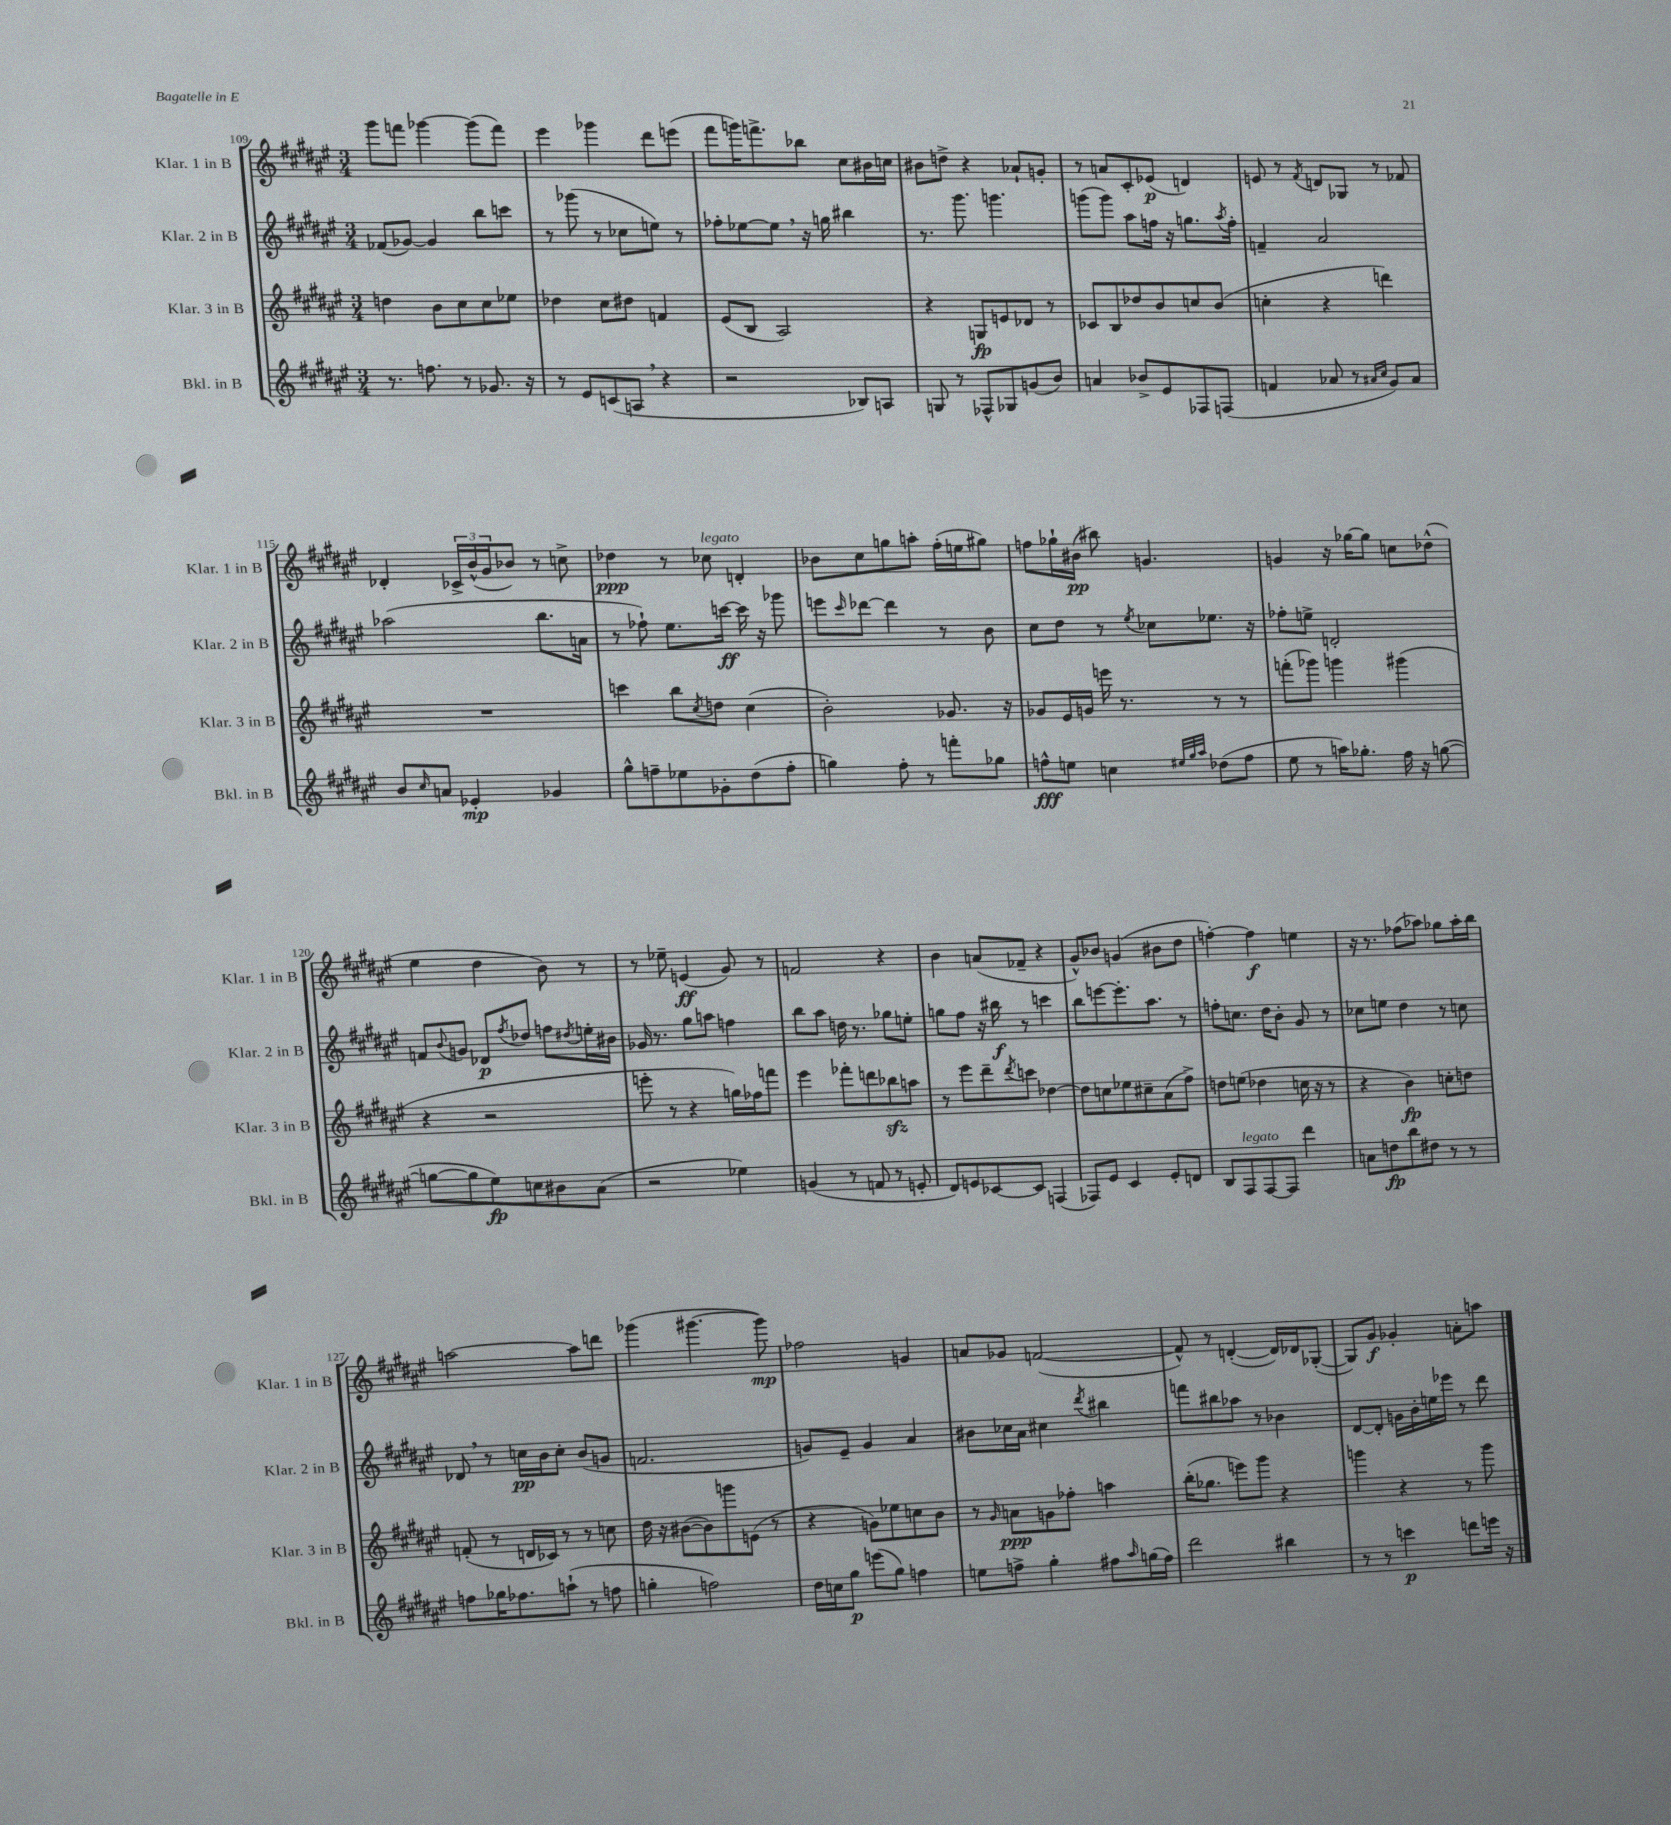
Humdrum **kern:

**kern	**dynam	**kern	**dynam	**kern	**dynam	**kern	**dynam
*part4	*part4	*part3	*part3	*part2	*part2	*part1	*part1
*staff4	*staff4	*staff3	*staff3	*staff2	*staff2	*staff1	*staff1
*I"Bkl. in B	*	*I"Klar. 3 in B	*	*I"Klar. 2 in B	*	*I"Klar. 1 in B	*
*I'Bkl. in B	*	*I'Klar. 3 in B	*	*I'Klar. 2 in B	*	*I'Klar. 1 in B	*
*clefG2	*	*clefG2	*	*clefG2	*	*clefG2	*
*k[f#c#g#d#a#e#]	*	*k[f#c#g#d#a#e#]	*	*k[f#c#g#d#a#e#]	*	*k[f#c#g#d#a#e#]	*
*M3/4	*	*M3/4	*	*M3/4	*	*M3/4	*
=109	=109	=109	=109	=109	=109	=109	=109
8.r	.	4ddn\	.	(8f-X/L	.	8ggg#\L	.
.	.	.	.	[8g-X/J)	.	8fffn\J	.
8.ffn\	.	.	.	.	.	.	.
.	.	8b\L	.	4g-/]	.	[4ggg-X\	.
8r	.	8cc#\	.	.	.	.	.
8.g-X/	.	8cc#\	.	8bb\L	.	(8ggg-\L]	.
.	.	8ee-X\J	.	8cccn\J	.	8fff\J)	.
16r	.	.	.	.	.	.	.
=110	=110	=110	=110	=110	=110	=110	=110
8r	.	4dd-X\	.	8r	.	4eee#\	.
8e#/L	.	.	.	(8ggg-X\	.	.	.
(8cn/	.	8cc#\L	.	8r	.	4ggg-X\	.
8An,/J	.	8dd#X\J	.	8cc-X\L	.	.	.
4r	.	4fn/	.	8een\J)	.	8ddd#\L	.
.	.	.	.	8r	.	(8eeen\J	.
=111	=111	=111	=111	=111	=111	=111	=111
2r	.	(8e#/L	.	8ff-X'\L	.	8fff#\L	.
.	.	8B/J	.	[8ee-X\	.	16gggn\K)	.
.	.	.	.	.	.	8.fffn^\	.
.	.	2A#/)	.	8ee-,\J]	.	.	.
.	.	.	.	16r	.	8bb-X\J	.
.	.	.	.	16ggn\	.	.	.
8B-X/L)	.	.	.	4bb#X\	.	8cc#\L	.
8An/J	.	.	.	.	.	16b#X\L	.
.	.	.	.	.	.	16ccn\JJ	.
=112	=112	=112	=112	=112	=112	=112	=112
8Gn/	.	4r	.	8.r	.	8b#X\L	.
8r	.	.	.	.	.	8ddn^\J	.
.	.	.	.	8.ggg#\	.	.	.
8F-X^^/L	.	8Gn/L	fp	.	.	4r	.
8G-X/	.	8en/	.	4.gggn\	.	.	.
(8gn/	.	8d-X/J	.	.	.	8a-X`/L	.
8b/J)	.	8r	.	.	.	8gn'/J	.
=113	=113	=113	=113	=113	=113	=113	=113
4an/	.	8c-X/L	.	(8gggn\L	.	8r	.
.	.	8B/	.	8ggg\J)	.	8an/L	.
8b-X^/L	.	8dd-X/	.	8aa#\L	.	8c#'/	.
8e#/	.	8b/	.	16ffn\Jk	.	(8e-X/J	p
.	.	.	.	16r	.	.	.
8F-X/	.	8ccn/	.	8.ggn\L	.	4dn/)	.
(8Fn/J	.	(8b/J	.	.	.	.	.
.	.	.	.	8qaa#/	.	.	.
.	.	.	.	16ff'\Jk	.	.	.
=114	=114	=114	=114	=114	=114	=114	=114
4fn/	.	4ccn'\	.	4fn~/	.	8en/	.
.	.	.	.	.	.	8r	.
.	.	.	.	.	.	8qf#/	.
8a-X/	.	4r	.	2a#/	.	8dn/L	.
8r	.	.	.	.	.	8G-X/J	.
16qqa#X/LL	.	.	.	.	.	.	.
16qqcc#/JJ	.	.	.	.	.	.	.
8g#/L)	.	4dddn\)	.	.	.	8r	.
8a#/J	.	.	.	.	.	8f-X/	.
!!LO:LB:g=z
=115	=115	=115	=115	=115	=115	=115	=115
8b/L	.	2.r	.	(2aa-X\	.	4d-X'/	.
16qqcc#/	.	.	.	.	.	.	.
8an/J	.	.	.	.	.	.	.
4e-X'/	mp	.	.	.	.	24c-X^/LL	.
.	.	.	.	.	.	(24b^^/	.
.	.	.	.	.	.	24g#/J	.
.	.	.	.	.	.	8b-X/J)	.
4g-X/	.	.	.	8.bb\L	.	8r	.
.	.	.	.	.	.	8ccn^\	.
.	.	.	.	16an\Jk	.	.	.
=116	=116	=116	=116	=116	=116	=116	=116
8gg#^^\L	.	4cccn\	.	8r	.	4dd-X\	ppp
8ffn~\	.	.	.	8ff-X`\)	.	.	.
8ee-X\	.	8bb\L	.	8.ee#\L	.	8r	.
.	.	8qcc#/	.	.	.	.	.
!	!	!	!	!	!	!LO:TX:a:i:t=legato	!
8g-X'\	.	8ddn\J	.	.	.	8cc-X\	.
.	.	.	.	[16cccn\Jk	ff	.	.
(8dd#\	.	(4cc#\	.	16ccc\]	.	4dn'/	.
.	.	.	.	16r	.	.	.
8ff'\J	.	.	.	8ggg-X\	.	.	.
=117	=117	=117	=117	=117	=117	=117	=117
4ggn\)	.	2b'\)	.	8eeen\L	.	8b-X\L	.
.	.	.	.	16qqccc#/	.	.	.
.	.	.	.	[8ddd-X\J	.	8cc#\	.
8ff#'\	.	.	.	4ddd-\]	.	8ggn\	.
8r	.	.	.	.	.	8aan'\J	.
8fffn'\L	.	8.g-X/	.	8r	.	(16ff#'\LL	.
.	.	.	.	.	.	16een\J	.
8gg-X\J	.	.	.	8b\	.	8gg#X\J)	.
.	.	16r	.	.	.	.	.
=118	=118	=118	=118	=118	=118	=118	=118
8ffn^^\L	fff	8g-X/L	.	8cc#\L	.	8ffn\L	.
8een\J	.	16e#/L	.	8dd#\J	.	16gg-X`\L	.
.	.	16gn/JJ	.	.	.	(16b#X\JJ	pp
4ccn\	.	16eeen\	.	8r	.	8bb#X\)	.
.	.	8.r	.	.	.	.	.
.	.	.	.	8qee#/	.	.	.
.	.	.	.	8cc-X\L	.	4.gn/	.
32qqee#X/LLL	.	.	.	.	.	.	.
32qqgg#/	.	.	.	.	.	.	.
32qqaa#/JJJ	.	.	.	.	.	.	.
(8dd-X\L	.	8r	.	8.ee-X\J	.	.	.
8ff\J	.	8r	.	.	.	.	.
.	.	.	.	16r	.	.	.
=119	=119	=119	=119	=119	=119	=119	=119
8ee#\	.	(8fffn'\L	.	8ff-X'\L	.	4gn/	.
8r	.	8ggg-X\J)	.	8een^\J	.	.	.
16aan\KL)	.	4gggn\	.	2dn'/	.	16r	.
8.gg-X'\J	.	.	.	.	.	[16gg-X\KL	.
.	.	.	.	.	.	8gg-\J]	.
16ff#\	.	(4ggg#X\	.	.	.	8ccn\L	.
16r	.	.	.	.	.	.	.
([8ggn\	.	.	.	.	.	(8dd-X^^\J	.
!!LO:LB:g=z
=120	=120	=120	=120	=120	=120	=120	=120
8ggn\L_	.	4r	.	8fn/L	.	4ee#\	.
.	.	.	.	8qqb/	.	.	.
8gg\]	.	.	.	8gn/J	.	.	.
8ee#\)	fp	2r	.	8d-X/L	p	4dd#\	.
.	.	.	.	8qff#/	.	.	.
8ccn\	.	.	.	8dd-X/J	.	.	.
8b#X\	.	.	.	8ffn\L	.	8b\)	.
.	.	.	.	8qdd#X/	.	.	.
(8a#\J	.	.	.	16een'\L	.	8r	.
.	.	.	.	16b#X\JJ	.	.	.
=121	=121	=121	=121	=121	=121	=121	=121
2r	.	8eeen'\	.	16g-X/	.	8r	.
.	.	.	.	8.r	.	.	.
.	.	8r	.	.	.	8ee-X~\	.
.	.	4r	.	8gg#\L	.	(4en/	ff
.	.	.	.	8aan\J	.	.	.
4ee-X\)	.	16ggn\LL)	.	4ffn\	.	8g#/)	.
.	.	16ff-X\J	.	.	.	.	.
.	.	8fffn\J	.	.	.	8r	.
=122	=122	=122	=122	=122	=122	=122	=122
(4gn/	.	4eee#\	.	8bb\L	.	2fn/	.
.	.	.	.	8aa#\J	.	.	.
8r	.	8fff-X'\L	.	16ddn\	.	.	.
.	.	.	.	8.r	.	.	.
8fn/	.	8dddn\	.	.	.	.	.
8r	.	8bb-Xzz\	.	8gg-X\L	.	4r	.
8en'/	.	8aan\J	.	8een'\J	.	.	.
=123	=123	=123	=123	=123	=123	=123	=123
8d#/L)	.	8r	.	8ggn\L	.	4b\	.
8en/	.	8eee#\L	.	8ff#\J	.	.	.
[8c-X/	.	8ddd#~\	.	16r	.	(8an/L	.
.	.	.	.	16bb#X\	f	.	.
.	.	8qddd#/	.	.	.	.	.
8c-/J]	.	8cccn\J	.	8r	.	8f-X~/J	.
(4Fn/	.	[4dd-X\	.	4cccn\	.	4r	.
=124	=124	=124	=124	=124	=124	=124	=124
8F-X/L)	.	8dd-\L]	.	8bb\L	.	8g#^^/L)	.
8e#/J	.	8ccn\	.	[8eeen\	.	8b-X/J	.
4c#/	.	8ee-X\	.	8.eee'\]	.	(4gn/	.
.	.	8cc#X~\	.	.	.	.	.
.	.	.	.	8.aa#\J	.	.	.
8e#'/L	.	(8a#\	.	.	.	8b#X\L	.
8dn/J	.	8ff#^\J)	.	8r	.	8dd#\J	.
=125	=125	=125	=125	=125	=125	=125	=125
8B/L	.	8ddn\L	.	8ffn'\L	.	[4ffn'\)	.
!LO:TX:a:i:t=legato	!	!	!	!	!	!	!
8F#/	.	(8een\J	.	8.ccn\J	.	.	.
[8F#/	.	4dd-X\	.	.	.	4ff\]	f
.	.	.	.	16dd#\KL	.	.	.
8F#/J]	.	.	.	8b'\J	.	.	.
4ddd#\	.	16ccn\	.	8g#/	.	4een\	.
.	.	16r	.	.	.	.	.
.	.	8r	.	8r	.	.	.
=126	=126	=126	=126	=126	=126	=126	=126
8an\L	.	4r	.	8cc-X\L	.	16r	.
.	.	.	.	.	.	8.r	.
8ddn\	fp	.	.	8een\J	.	.	.
8bb\	.	4b\)	fp	4dd#\	.	(8ff-X\L	.
8dd#X\J	.	.	.	.	.	8aa-X\J)	.
8r	.	8ccn'\L	.	8r	.	8gg-X\L	.
8r	.	8ddn\J	.	8ccn\	.	16aa-'\L	.
.	.	.	.	.	.	16bb\JJ	.
!!LO:LB:g=z
=127	=127	=127	=127	=127	=127	=127	=127
8ffn\L	.	(8fn'/	.	8d-X,/	.	[2aan\	.
16gg-X\K	.	8r	.	8r	.	.	.
8.ff-X\	.	.	.	.	.	.	.
.	.	16dn/LL	.	16ccn\LL	pp	.	.
.	.	16c-X/JJ)	.	16b\J	.	.	.
(8aan`\J	.	8r	.	8cc'\J	.	.	.
8r	.	8r	.	(8b/L	.	8aa\L]	.
8ffn\	.	8ccn\	.	8gn/J	.	8dddn\J	.
=128	=128	=128	=128	=128	=128	=128	=128
4ggn'\	.	16dd#\	.	2.fn/	.	(4ggg-X\	.
.	.	16r	.	.	.	.	.
.	.	([8b#X\L	.	.	.	.	.
2ffn\)	.	8b#\])	.	.	.	[4.ggg#X\	.
.	.	8gggn\	.	.	.	.	.
.	.	(8en\J	.	.	.	.	.
.	.	8r	.	.	.	8ggg#\])	mp
=129	=129	=129	=129	=129	=129	=129	=129
16dd#\LL	.	4r	.	8gn/L)	.	2ff-X\	.
16ccn\J	.	.	.	.	.	.	.
8gg#\J	p	.	.	8e#~/J	.	.	.
(8eeen\L	.	8gn\L)	.	4g/	.	.	.
8gg#\J)	.	8ee-X\	.	.	.	.	.
4ffn\	.	8ccn\	.	4a#/	.	4gn/	.
.	.	8b\J	.	.	.	.	.
=130	=130	=130	=130	=130	=130	=130	=130
8een\L	.	8r	.	8b#X\L	.	8an/L	.
.	.	16qqg#/	.	.	.	.	.
8ffn^\J	.	8an\L	ppp	16cc-X\L	.	8g-X/J	.
.	.	.	.	16a#\JJ	.	.	.
4gg#'\	.	8gn\	.	4cc#X\	.	([2fn/	.
.	.	8ff-X'\J	.	.	.	.	.
.	.	.	.	8qddd#/	.	.	.
8ff#X\L	.	4aan\	.	4bb#X\	.	.	.
16qqaa#/	.	.	.	.	.	.	.
(16ggn\L	.	.	.	.	.	.	.
16ff#\JJ)	.	.	.	.	.	.	.
=131	=131	=131	=131	=131	=131	=131	=131
2ddd#\	.	(16bb'\KL	.	8fffn\L	.	8f^^/])	.
.	.	8.gg-X\J	.	.	.	.	.
.	.	.	.	8bb#X\	.	8r	.
.	.	8eeen\L)	.	8aa-X\J	.	([4dn'/	.
.	.	8ggg#\J	.	8r	.	.	.
4bb#X\	.	4r	.	4b-X\	.	16d/LL])	.
.	.	.	.	.	.	16d-X/J	.
.	.	.	.	.	.	([8G-X'/J	.
=132	=132	=132	=132	=132	=132	=132	=132
8r	.	4gggn\	.	[8d#/L	.	8G-/L])	.
8r	.	.	.	8d#'/J]	.	8g#/J	f
4cccn\	p	4r	.	16gn\LL	.	4g-X'/	.
.	.	.	.	16b'\	.	.	.
.	.	.	.	16een\	.	.	.
.	.	.	.	16eee-X\JJ	.	.	.
8dddn\L	.	8r	.	8r	.	8an'\L	.
16eeen\Jk	.	8ggg\	.	8ddd#\	.	8aan\J	.
16r	.	.	.	.	.	.	.
==	==	==	==	==	==	==	==
*-	*-	*-	*-	*-	*-	*-	*-
